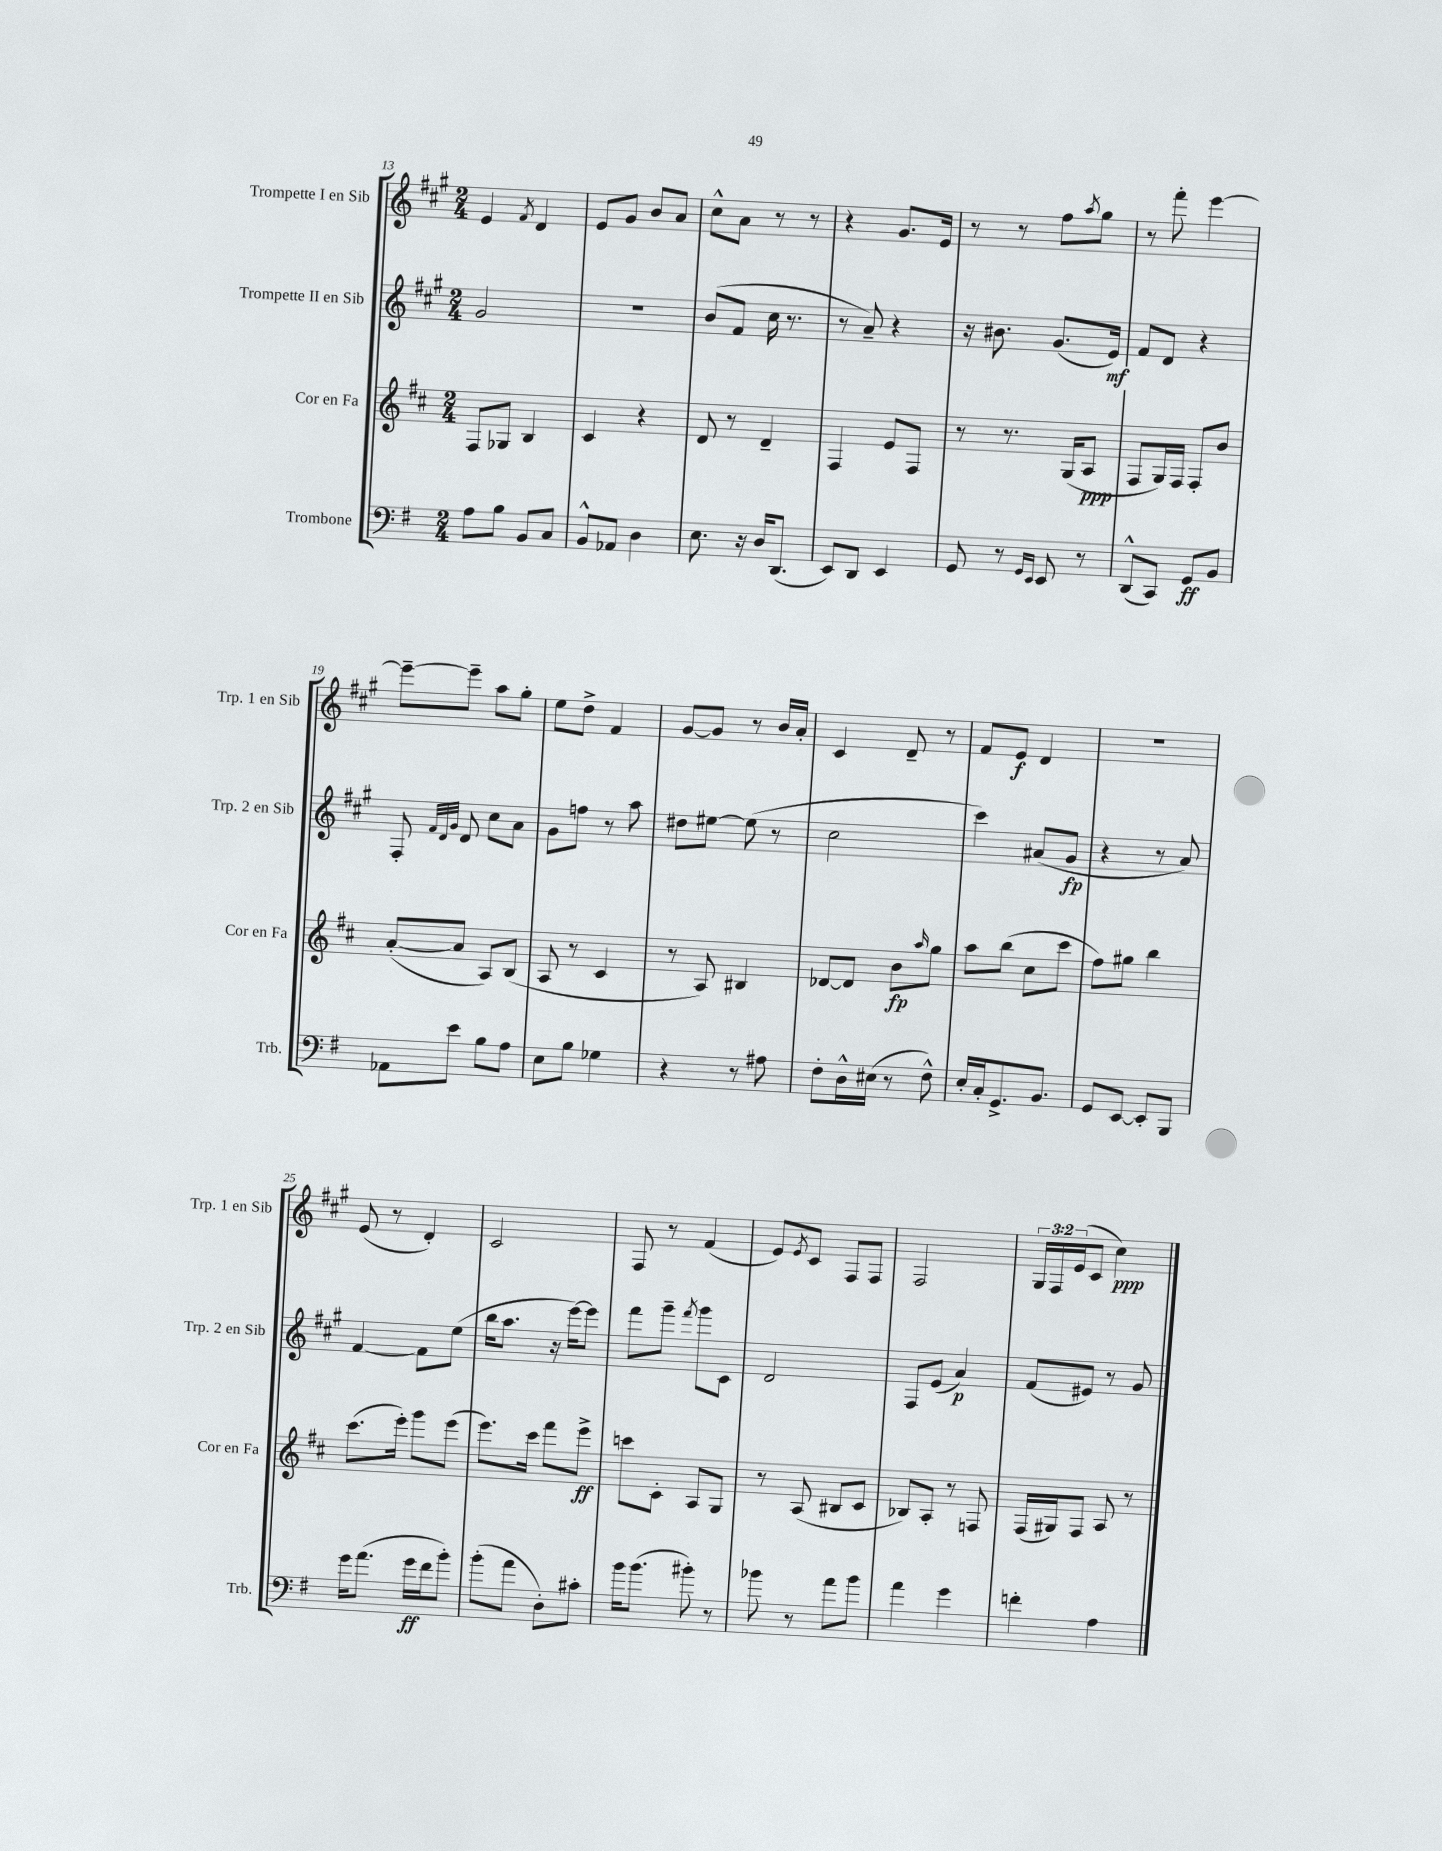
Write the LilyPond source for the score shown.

<<
\new StaffGroup <<
\new Staff = "s0" \with { instrumentName = "Trompette I en Sib" shortInstrumentName = "Trp. 1 en Sib" } {
    \clef treble \key a \major \numericTimeSignature \time 2/4 \override Staff.TupletNumber.text = #tuplet-number::calc-fraction-text
    e'4 \acciaccatura { fis'8 } d'4 |
    e'8 gis'8 b'8 a'8 |
    cis''8-^ a'8 r8 r8 |
    r4 gis'8. e'16 |
    r8 r8 fis''8 \acciaccatura { a''8 } gis''8 |
    r8 fis'''8-. e'''4~ |
    e'''8~-- e'''8-- a''8 gis''8-. |
    e''8 d''8-> fis'4 |
    gis'8~ gis'8 r8 b'16 a'16-. |
    cis'4 d'8-- r8 |
    fis'8 e'8\f d'4 |
    r2 |
    e'8( r8 d'4-.) |
    cis'2 |
    fis8 r8 fis'4( |
    e'8) \acciaccatura { e'8 } cis'8 fis8 fis8 |
    fis2 |
    \tuplet 3/2 { gis16 fis16 e'16( } cis'8 cis''4\ppp) \bar "|." |
}
\new Staff = "s1" \with { instrumentName = "Trompette II en Sib" shortInstrumentName = "Trp. 2 en Sib" } {
    \clef treble \key a \major \numericTimeSignature \time 2/4
    gis'2 |
    R2 |
    b'8( fis'8 cis''16 r8. |
    r8 a'8--) r4 |
    r16 bis'8. gis'8.( e'16\mf) |
    fis'8 d'8 r4 |
    fis8-. \grace { fis'32 d'32 gis'32 } d'8 cis''8 a'8 |
    gis'8 f''8 r8 a''8 |
    dis''8 eis''8~ eis''8( r8 |
    cis''2 |
    cis'''4) ais'8( gis'8\fp |
    r4 r8 a'8) |
    fis'4~ fis'8 e''8( |
    b''16 a''8. r16 e'''16~) e'''8 |
    fis'''8 gis'''8-- \acciaccatura { fis'''8 } gis'''8 cis'8 |
    d'2 |
    fis8 e'8( a'4\p) |
    fis'8( eis'8) r8 gis'8 \bar "|." |
}
\new Staff = "s2" \with { instrumentName = "Cor en Fa" shortInstrumentName = "Cor en Fa" } {
    \clef treble \key d \major \numericTimeSignature \time 2/4
    fis8 ges8 b4 |
    cis'4 r4 |
    d'8 r8 d'4-- |
    fis4 e'8 fis8 |
    r8 r8. g16( a8\ppp |
    fis8 g16) fis16 fis8-. b'8 |
    a'8~-.( a'8 a8) b8( |
    a8 r8 cis'4 |
    r8 a8) bis4 |
    des'8~ des'8 b'8\fp \grace { a''16 } g''8 |
    a''8 b''8( cis''8 cis'''8 |
    fis''8) gis''8 b''4 |
    cis'''8.( e'''16-.) g'''8 e'''8( |
    e'''8.) cis'''16 fis'''8 e'''8->\ff |
    c'''8 cis'8-. a8 g8 |
    r8 a8( bis8 cis'8 |
    bes8) a8-. r8 f8 |
    fis16( gis16) fis8 a8 r8 \bar "|." |
}
\new Staff = "s3" \with { instrumentName = "Trombone" shortInstrumentName = "Trb." } {
    \clef bass \key g \major \numericTimeSignature \time 2/4
    a8 b8 b,8 c8 |
    b,8-^ aes,8 d4 |
    e8. r16 d16 d,8.( |
    e,8) d,8 e,4 |
    g,8 r8 \grace { g,16 e,16 } e,8 r8 |
    d,8-^( c,8) g,8\ff b,8 |
    aes,8 e'8 b8 a8 |
    e8 b8 ges4 |
    r4 r8 ais8 |
    fis8-. d16-^ eis16( r8 fis8-^) |
    e16-. c16-. g,8.-> b,8. |
    g,8 e,8~ e,8-. b,,8 |
    g'16 a'8.( g'16\ff fis'16 b'8-.) |
    b'8-.( a'8 d8-.) cis'8-. |
    b'16 b'8.( bis'8-.) r8 |
    bes'8 r8 a'8 bes'8 |
    a'4 g'4 |
    f'4-. a4 \bar "|." |
}
>>
>>
\layout { \context { \Score currentBarNumber = #13 } }
